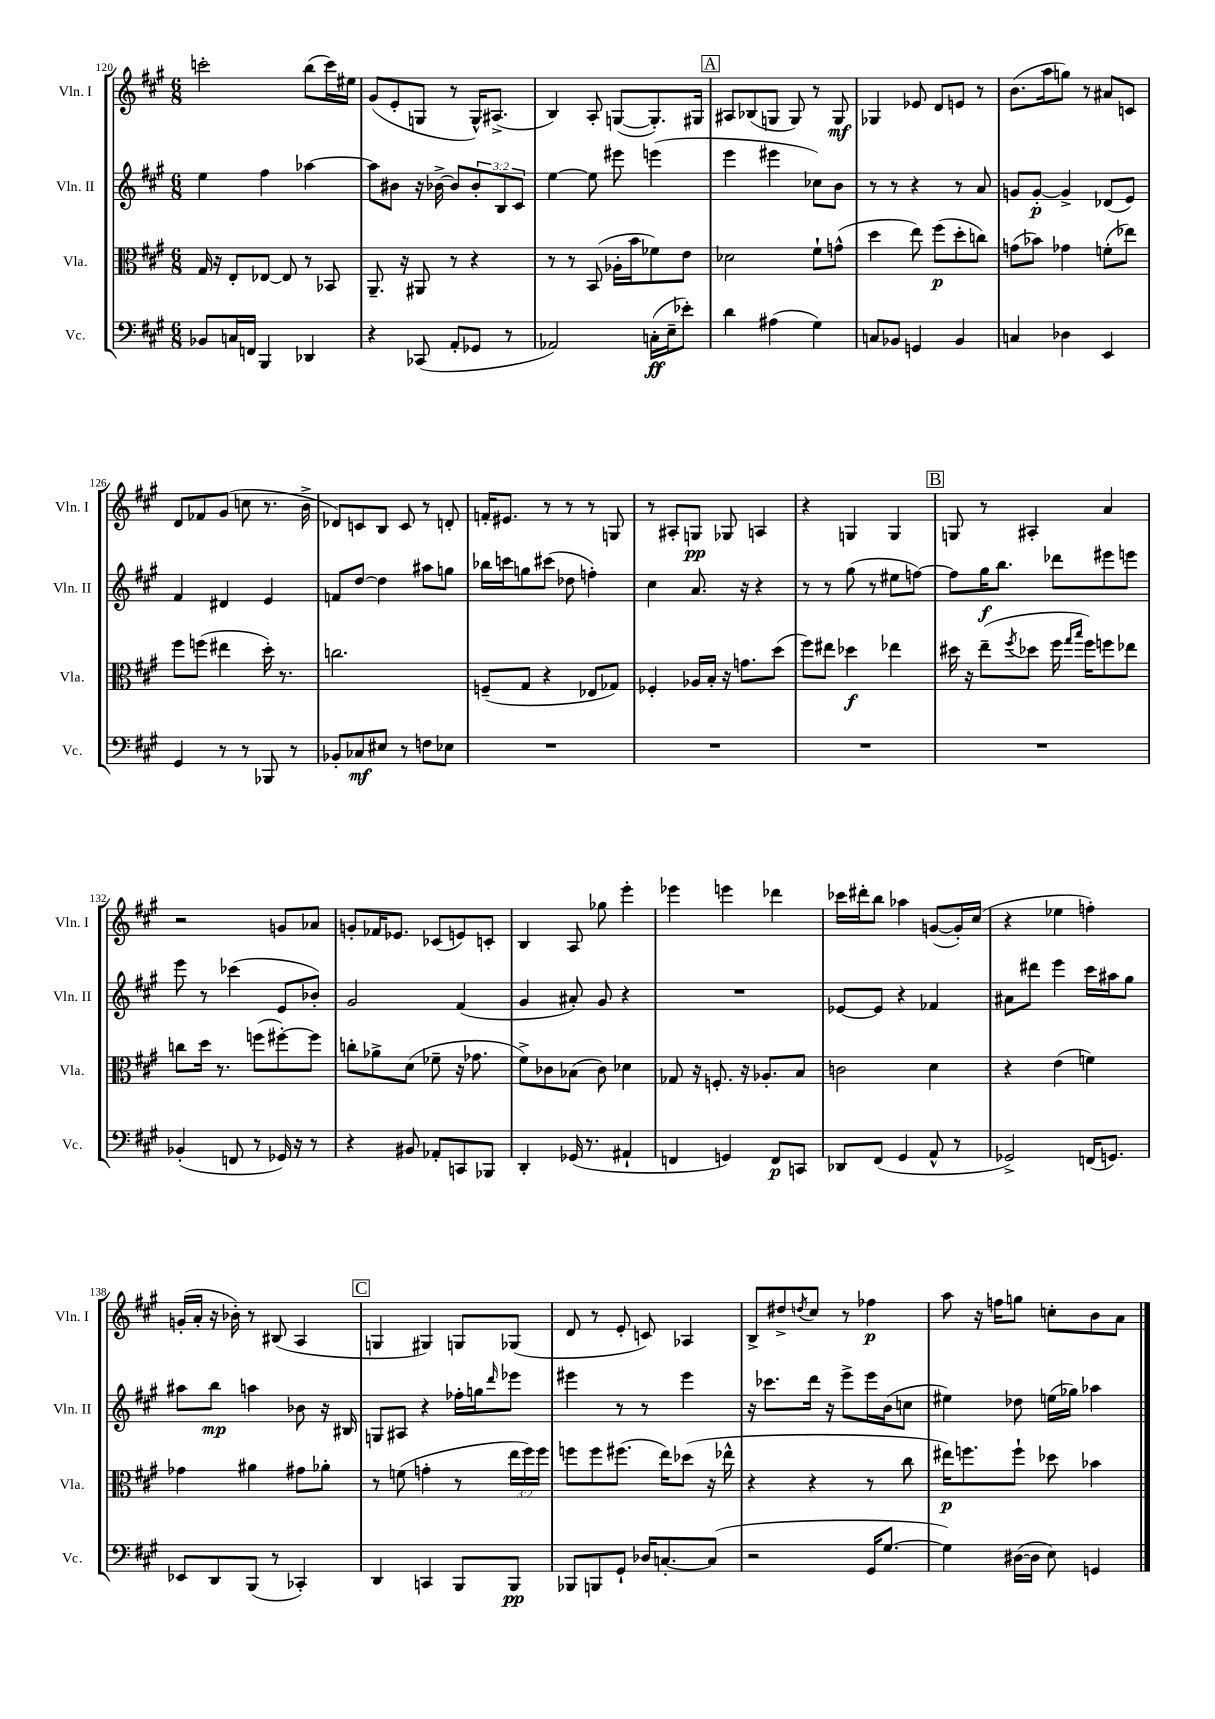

**kern	**kern	**kern	**kern
*staff4	*staff3	*staff2	*staff1
*clefF4	*clefC3	*clefG2	*clefG2
*k[f#c#g#]	*k[f#c#g#]	*k[f#c#g#]	*k[f#c#g#]
*M6/8	*M6/8	*M6/8	*M6/8
8BB-	16G#	4ee	2ccc'
.	16r	.	.
16C	8E'	.	.
16FF	.	.	.
4BBB	[8E-	4ff#	.
.	8E-]	.	.
4DD-	8r	[4aa-	(8bb
.	8BB-	.	16ccc)
.	.	.	16ee#
=	=	=	=
4r	8.AA~	8aa-]	(8g#
.	.	8b#	8e'
.	16r	.	.
(8CC-	8AA#	16r	8G
.	.	[16b-^	.
8AA'	8r	8b-]	8r
8GG-	4r	12b-'	16G^^)
.	.	.	(8.A#^
.	.	12B	.
8r	.	.	.
.	.	12c#	.
=	=	=	=
2AA-)	8r	[4ee	4B)
.	8r	.	.
.	(8BB	8ee]	8A'
.	16A-'	8eee#	([8G
.	16b	.	.
(16C'	8f-)	(4eee	8.G'])
16E~	.	.	.
8e-')	8e	.	.
.	.	.	16G#
=	=	=	=
4d	2d-	4eee	8A#
.	.	.	(8B-
(4A#	.	4eee#	8G
.	.	.	8G)
4G#)	8f#`	8cc-)	8r
.	(8g^^	8b	8G
=	=	=	=
8C	4dd	8r	4G-
8BB-	.	8r	.
4GG	8ee)	4r	8e-
.	(8ff#	.	8d
4BB-	8dd'	8r	8e
.	8cc)	8a	8r
=	=	=	=
4C	(8g	8g	(8.b
.	8b-)	[8g'	.
.	.	.	16aa
4D-	4g-	4g^]	8gg)
.	.	.	8r
4EE	(8f'	(8d-	8a#
.	8ee-)	8e)	8c
=	=	=	=
4GG#	8ff#	4f#	8d
.	(8ff	.	8f-
8r	4ee#	4d#	(8g#
8r	.	.	8cc
8BBB-	16dd')	4e	8.r
.	8.r	.	.
8r	.	.	.
.	.	.	16b^
=	=	=	=
8BB-'	2.cc	8f	8d-)
8C-	.	[8dd	8c
8E#	.	4dd]	8B
8r	.	.	8c
8F	.	8aa#	8r
8E-	.	8gg	8d'
=	=	=	=
2.r	(8F~	16bb-	16f'
.	.	16ccc	8.e#
.	8G#	8gg	.
.	4r	(8ccc#	8r
.	.	8dd-	8r
.	8E-	4ff')	8r
.	8G-)	.	8G
=	=	=	=
2.r	4F-'	4cc#	8r
.	.	.	8A#'
.	16A-	8.a	8G
.	16B'	.	.
.	16r	.	8G-
.	8.g	16r	.
.	.	4r	4A
.	(8dd	.	.
=	=	=	=
2.r	8ff#)	8r	4r
.	8ee#	8r	.
.	4dd-	(8gg#	4G
.	.	8r	.
.	4ee-	8ee#	4G
.	.	[8ff)	.
=	=	=	=
2.r	16dd#	8ff]	8G
.	16r	.	.
.	(8ee~	16gg#	8r
.	.	8.bb	.
.	8qff#	.	.
.	8dd-	.	4A#'
.	16ff#	8ddd-	.
.	16qqgg#	.	.
.	16qqbb	.	.
.	16ff#)	.	.
.	8ff	8eee#	4a
.	8ee-	8eee	.
=	=	=	=
(4BB-'	8cc	8eee	2r
.	16dd	8r	.
.	8.r	.	.
8FF	.	(4ccc-	.
8r	(8ff	.	.
16GG-)	[8ff#')	8e	8g
16r	.	.	.
8r	8ff#]	8b-')	8a-
=	=	=	=
4r	8cc'	2g#	8g'
.	8a-^	.	16f-
.	.	.	8.e-
8BB#	(8d	.	.
8AA-'	8f-~	.	(8c-
8CC	16r	(4f#	8e)
.	8.g-	.	.
8BBB-	.	.	8c'
=	=	=	=
4DD'	8f#^)	4g#	4B
.	8c-	.	.
(16GG-	(8B-	8a#')	8A
8.r	.	.	.
.	8c-)	8g#	8gg-
4AA#`	4d-	4r	4eee'
=	=	=	=
4FF	8G-	2.r	4eee-
.	16r	.	.
.	8.F'	.	.
4GG)	.	.	4eee
.	16r	.	.
.	8.A-'	.	.
8FF	.	.	4ddd-
8CC	8B	.	.
=	=	=	=
8DD-	2c	[8e-	16ccc-
.	.	.	16ddd#'
(8FF#	.	8e-]	8bb
4GG#	.	4r	4aa-
8AA^^	4d	4f-	([8g
8r	.	.	16g'])
.	.	.	(16cc#
=	=	=	=
2GG-^)	4r	8a#	4r
.	.	8ddd#	.
.	(4e	4eee	4ee-
(16FF	4f)	16ccc#	4ff')
8.GG)	.	16aa#	.
.	.	8gg#	.
=	=	=	=
8EE-	4g-	8aa#	(16g'
.	.	.	16a'
8DD	.	8bb	16r
.	.	.	16b-')
(8BBB	4a#	4aa	8r
8r	.	.	(8B#
4CC-')	8g#	8b-	4A
.	8a-'	16r	.
.	.	16B#	.
=	=	=	=
4DD	8r	8G	4G
.	(8f	8A#	.
4CC	4g'	4r	4G#)
8BBB	8r	16ff-'	8G
.	.	16gg	.
.	.	16qqddd	.
8BBB	24ee	8eee-	(8G-
.	24ff#)	.	.
.	24ff#	.	.
=	=	=	=
8BBB-	8ff	4eee#	8d
8BBB	8ff	.	8r
8GG#`	(8.ff#	8r	8e'
16D-	.	8r	8c)
[8.C'	16ee)	.	.
.	(8dd-	4eee#	4A-
(8C]	16r	.	.
.	16ee-^^	.	.
=	=	=	=
2r	4r	16r	8B^
.	.	8.ccc-	.
.	.	.	8dd#^
.	.	.	8qdd
.	4r	16ddd	8cc#
.	.	16r	.
.	.	8eee^	8r
16GG#	8r	16eee	4ff-
[8.G#	.	(16b	.
.	8cc#	8cc	.
=	=	=	=
4G#])	16ee#)	4ee#)	8aa
.	8.ff	.	.
.	.	.	16r
.	.	.	16ff
([16D#	8ff`	8dd-	8gg
16D#]	.	.	.
8E)	8dd-	(16ee	8cc'
.	.	16gg-)	.
4GG	4b-	4aa-	8b
.	.	.	8a
==	==	==	==
*-	*-	*-	*-
